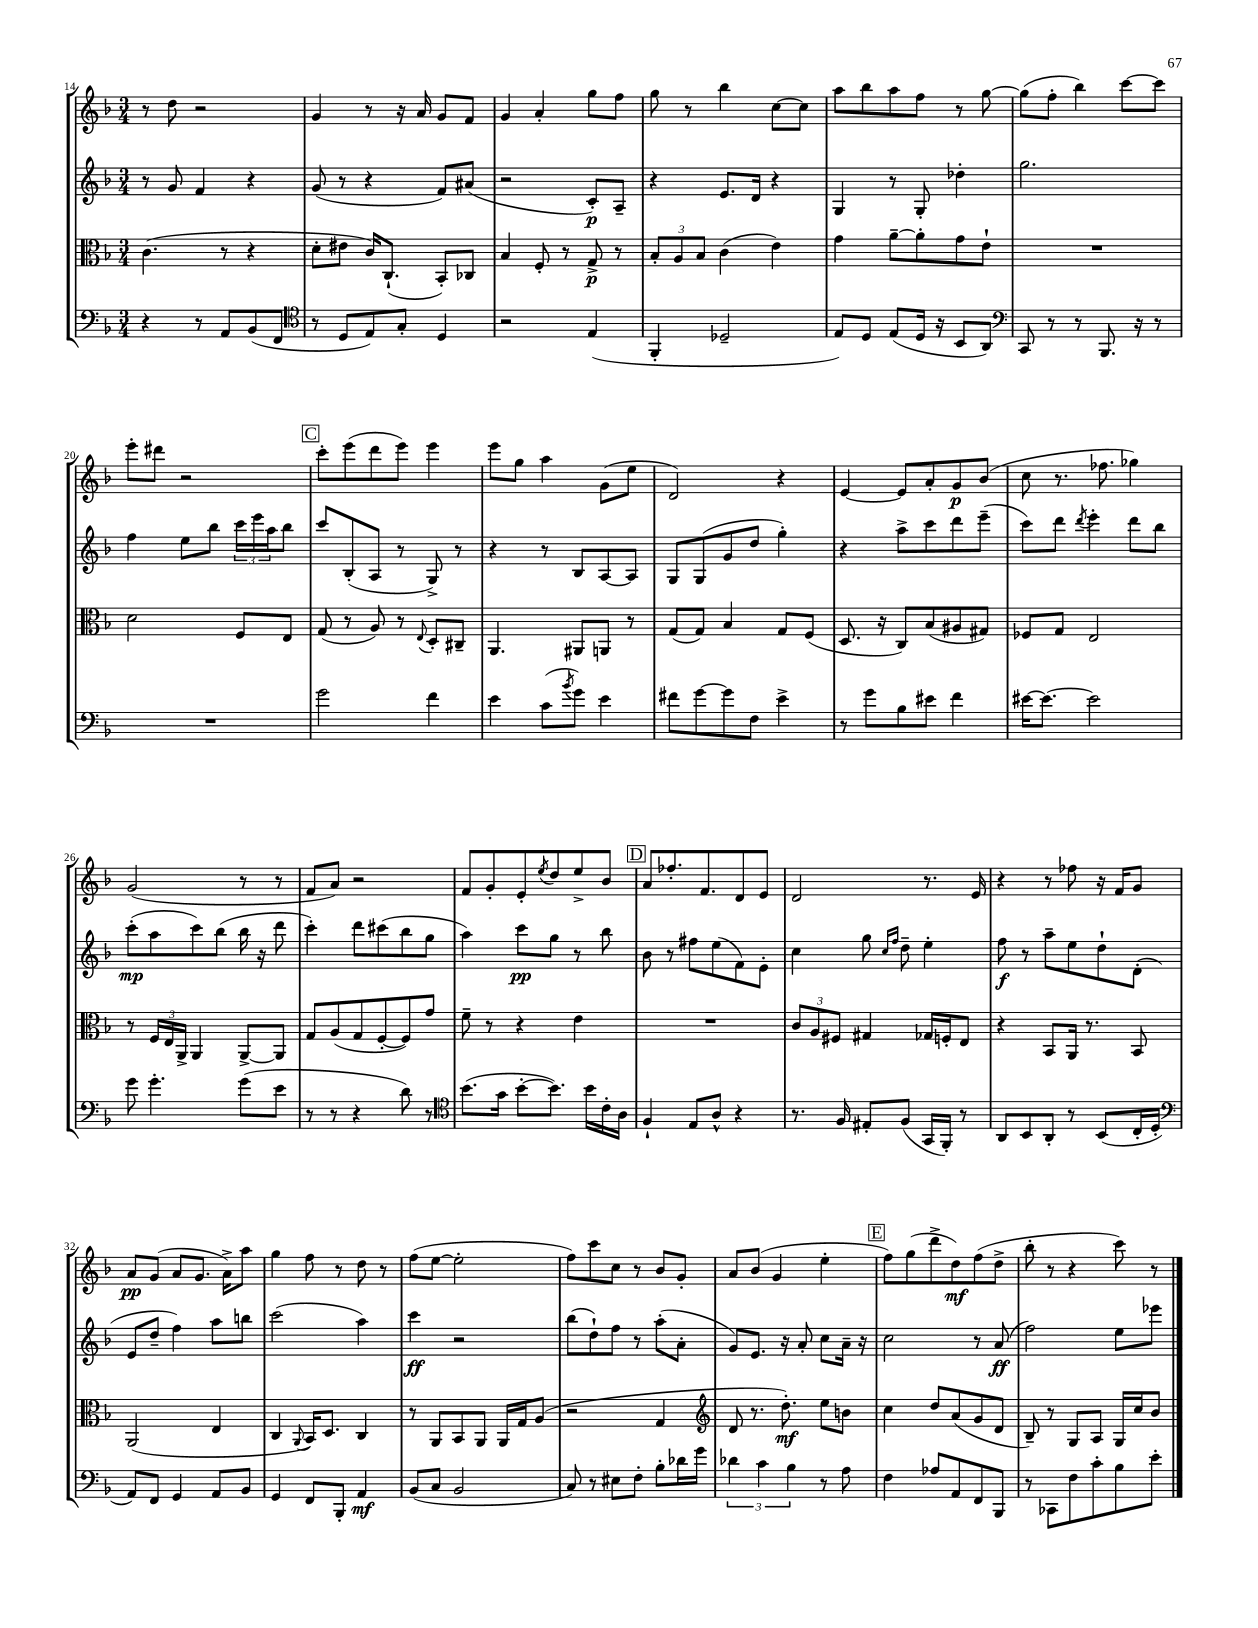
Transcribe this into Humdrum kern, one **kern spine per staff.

**kern	**kern	**kern	**kern
*staff4	*staff3	*staff2	*staff1
*clefF4	*clefC3	*clefG2	*clefG2
*k[b-]	*k[b-]	*k[b-]	*k[b-]
*M3/4	*M3/4	*M3/4	*M3/4
4r	(4.c	8r	8r
.	.	8g	8dd
8r	.	4f	2r
8AA	8r	.	.
(8BB-	4r	4r	.
8FF	.	.	.
=	=	=	=
*clefC4	*	*	*
8r	8d'	(8g	4g
8D	8e#	8r	.
8E)	16c)	4r	8r
.	(8.C`	.	.
8G'	.	.	16r
.	.	.	16a
4D	8BB-')	8f)	8g
.	8C-	(8a#	8f
=	=	=	=
2r	4B-	2r	4g
.	8F'	.	4a'
.	8r	.	.
(4E	8G^	8c')	8gg
.	8r	8A~	8ff
=	=	=	=
4FF'	12B-'	4r	8gg
.	12A	.	.
.	.	.	8r
.	12B-	.	.
2D-~	(4c	8.e	4bb-
.	.	16d	.
.	4e)	4r	[8cc
.	.	.	8cc]
=	=	=	=
8E)	4g	4G	8aa
8D	.	.	8bb-
(8E	[8a~	8r	8aa
16D	8a']	8G'	8ff
16r	.	.	.
8BB-	8g	4dd-'	8r
8AA)	8e`	.	[8gg
=	=	=	=
*clefF4	*	*	*
8CC	2.r	2.gg	(8gg]
8r	.	.	8ff'
8r	.	.	4bb-)
8.BBB-	.	.	.
.	.	.	[8ccc
16r	.	.	.
8r	.	.	8ccc]
=	=	=	=
2.r	2d	4ff	8eee'
.	.	.	8ddd#
.	.	8ee	2r
.	.	8bb-	.
.	8F	24ccc	.
.	.	24eee	.
.	.	24aa	.
.	8E	8bb-	.
=	=	=	=
2g	(8G	8ccc	8ccc'
.	8r	(8B-'	(8eee
.	8A)	8A	8ddd
.	8r	8r	8eee)
.	8qqE	.	.
4f	8D'	8G^)	4eee
.	8C#~	8r	.
=	=	=	=
4e	4.AA	4r	8eee
.	.	.	8gg
(8c	.	8r	4aa
8qb-	.	.	.
8g)	8AA#	8B-	.
4e	8AA	[8A	(8g
.	8r	8A]	8ee
=	=	=	=
8f#	(8G	8G	2d)
[8g	8G)	(8G	.
8g]	4B-	8g	.
8F	.	8dd	.
4e^	8G	4gg')	4r
.	(8F	.	.
=	=	=	=
8r	8.D	4r	[4e
8g	.	.	.
.	16r	.	.
8B-	8C)	8aa^	8e]
8e#	(8B-	8ccc	8a'
4f	8A#	8ddd	8g
.	8G#)	(8eee~	(8b-
=	=	=	=
[16e#	8F-	8ccc)	8cc
8.e#_	.	.	.
.	8G	8ddd	8.r
.	.	8qddd	.
2e#]	2E	4eee'	.
.	.	.	8.ff-
.	.	8ddd	4gg-)
.	.	8bb-	.
=	=	=	=
8g	8r	(8ccc'	(2g
4.g'	24F	8aa	.
.	24E	.	.
.	24AA^	.	.
.	4AA	8ccc)	.
.	.	(8bb-	.
(8g	[8AA^	16bb-	8r
.	.	16r	.
8e	8AA]	8ddd	8r
=	=	=	=
8r	8G	4ccc')	8f
8r	(8A	.	8a)
4r	8G	8ddd	2r
.	[8F'	(8ccc#	.
8d)	8F])	8bb-	.
8r	8g	8gg	.
=	=	=	=
*clefC4	*	*	*
(8.b-	8f~	4aa)	8f
.	8r	.	8g'
16g	.	.	.
[8b-'	4r	8ccc	8e'
.	.	.	8qee
8.b-])	.	8gg	8dd
.	4e	8r	8ee^
16b-	.	.	.
16c'	.	8bb-	8b-
16A	.	.	.
=	=	=	=
4F`	2.r	8b-	8a
.	.	8r	8.ff-'
8E	.	8ff#	.
.	.	.	8.f
8A^^	.	(8ee	.
4r	.	8f)	8d
.	.	8e'	8e
=	=	=	=
8.r	12c	4cc	2d
.	12A	.	.
.	12F#	.	.
16F	.	.	.
8E#'	4G#	8gg	.
.	.	16qqcc	.
.	.	16qqff	.
(8F	.	8dd~	.
16GG	16G-	4ee'	8.r
16FF')	16F'	.	.
8r	8E	.	.
.	.	.	16e
=	=	=	=
8AA	4r	8ff	4r
8BB-	.	8r	.
8AA'	8BB-	8aa~	8r
8r	16AA	8ee	8ff-
.	8.r	.	.
(8BB-	.	8dd`	16r
.	.	.	16f
16C'	8BB-	(8d'	8g
16D'	.	.	.
=	=	=	=
*clefF4	*	*	*
8AA)	(2AA	8e	8a
8FF	.	8dd~	(8g
4GG	.	4ff)	8a
.	.	.	8.g
8AA	4E	8aa	.
.	.	.	16a^)
8BB-	.	8bb	8aa
=	=	=	=
4GG	4C	(2ccc	4gg
.	8qqAA	.	.
8FF	16BB-)	.	8ff
.	8.D	.	.
8BBB-'	.	.	8r
4AA	4C	4aa)	8dd
.	.	.	8r
=	=	=	=
(8BB-	8r	4ccc	(8ff
8C	8AA	.	[8ee
2BB-	8BB-	2r	2ee']
.	8AA	.	.
.	16AA	.	.
.	16G	.	.
.	(8A	.	.
=	=	=	=
8C)	2r	(8bb-	8ff)
8r	.	8dd`)	8ccc
8E#	.	8ff	8cc
8F'	.	8r	8r
8B-'	4G	(8aa'	8b-
16d-	.	8a'	8g'
16g	.	.	.
=	=	=	=
*	*clefG2	*	*
6d-	8d	8g)	8a
.	8.r	8.e	(8b-
6c	.	.	.
.	.	.	4g
.	8.dd')	16r	.
6B-	.	.	.
.	.	8a'	.
8r	8ee	8cc	4ee'
8A	8b	16a~	.
.	.	16r	.
=	=	=	=
4F	4cc	2cc	8ff)
.	.	.	(8gg
8A-	8dd	.	8ddd^
8AA	(8a	.	8dd)
8FF	8g	8r	(8ff
8BBB-	8d	(8a	8dd^
=	=	=	=
8r	8B-~)	2ff)	8bb-'
8CC-	8r	.	8r
8F	8G	.	4r
8c'	8A	.	.
8B-	16G	8ee	8ccc)
.	16cc	.	.
8e'	8b-	8eee-	8r
==	==	==	==
*-	*-	*-	*-
